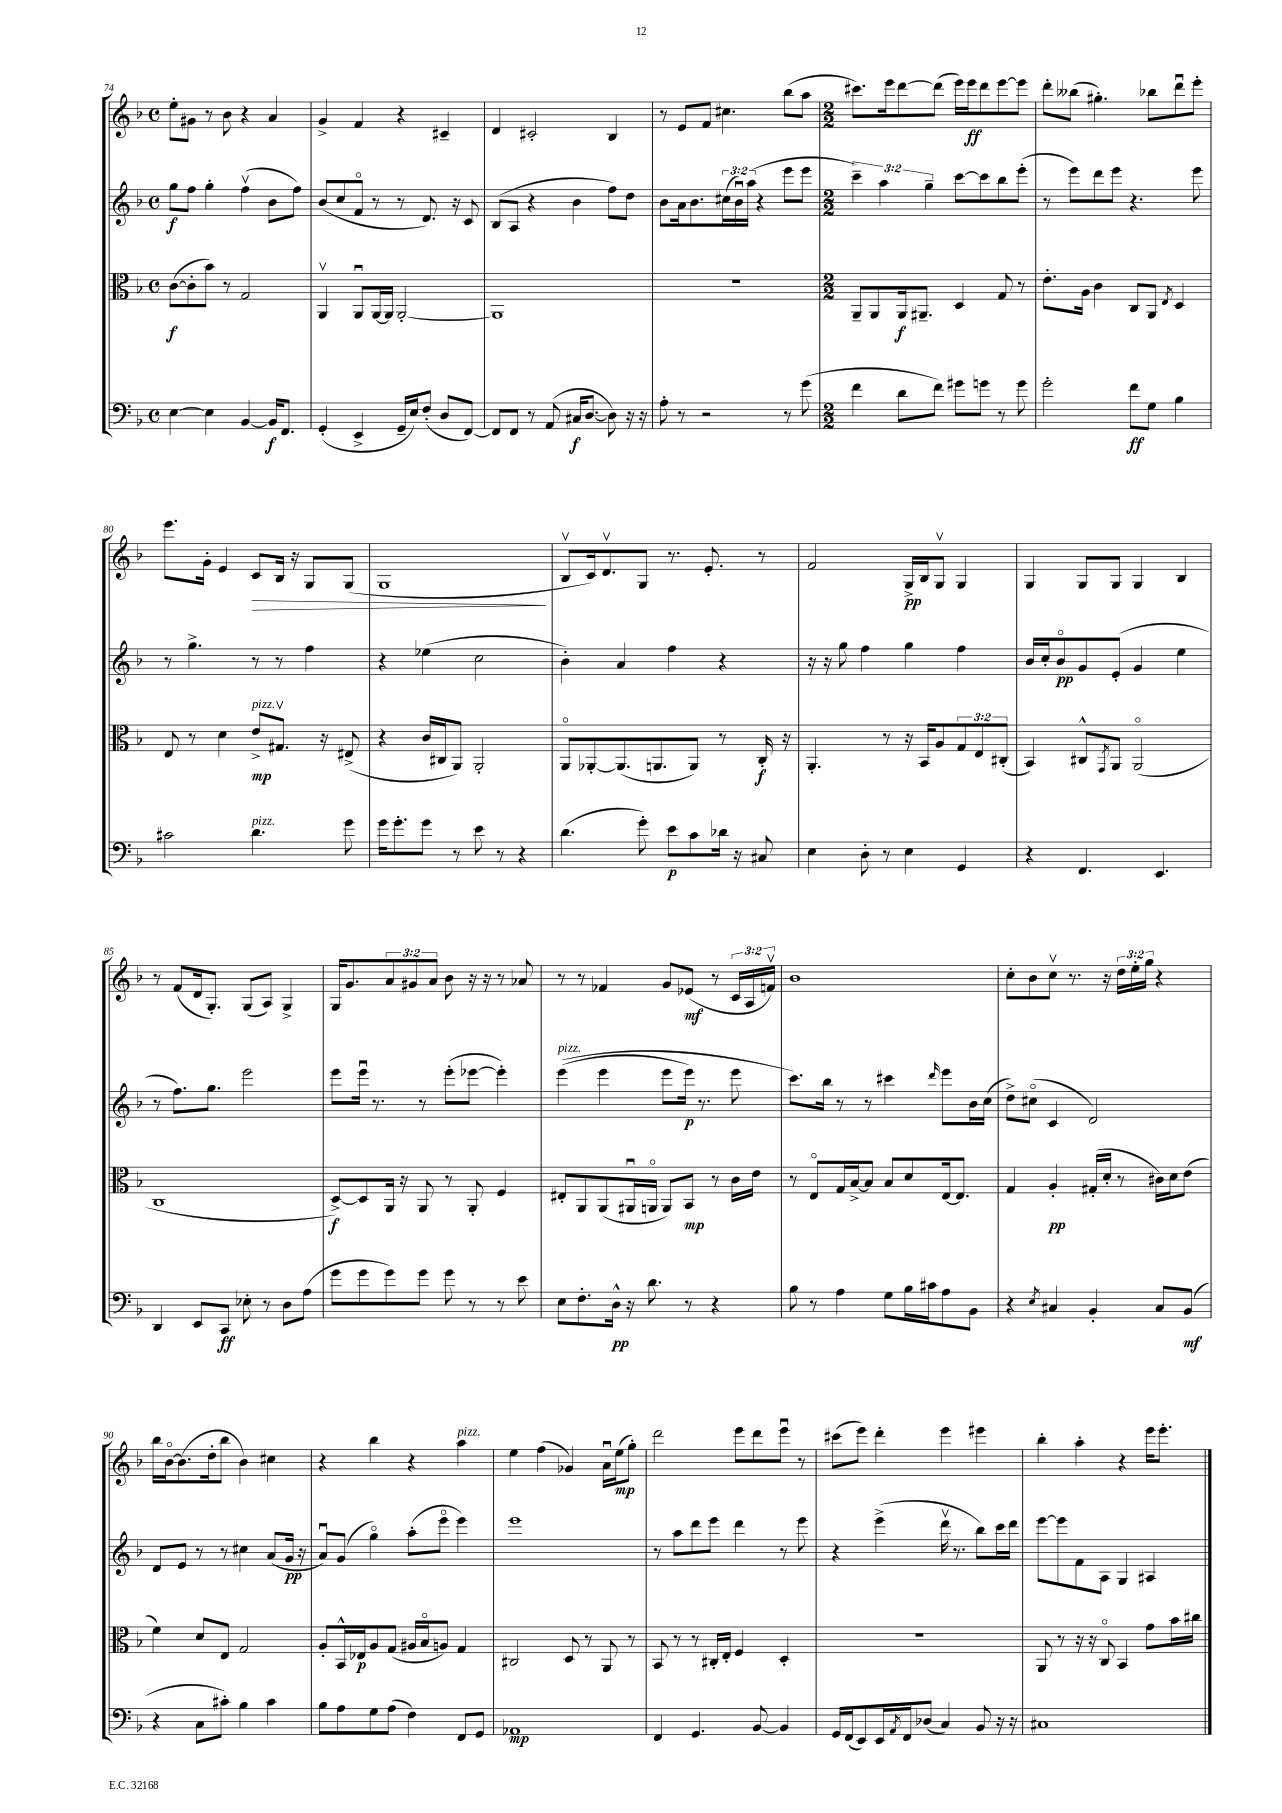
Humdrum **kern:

**kern	**dynam	**kern	**dynam	**kern	**dynam	**kern	**dynam
*part4	*part4	*part3	*part3	*part2	*part2	*part1	*part1
*staff4	*staff4	*staff3	*staff3	*staff2	*staff2	*staff1	*staff1
*clefF4	*	*clefC3	*	*clefG2	*	*clefG2	*
*k[b-]	*	*k[b-]	*	*k[b-]	*	*k[b-]	*
*M4/4	*	*M4/4	*	*M4/4	*	*M4/4	*
*met(c)	*	*met(c)	*	*met(c)	*	*met(c)	*
=74	=74	=74	=74	=74	=74	=74	=74
[4E\	.	([8c\L	f	8gg\L	f	8ee'\L	.
.	.	8c'\]	.	8ff\J	.	8g#X\J	.
4E\]	.	8b-\J)	.	4gg'\	.	8r	.
.	.	8r	.	.	.	8b-\	.
[4BB-/	.	2G/	.	(4ffv\	.	4r	.
16BB-/KL]	f	.	.	8b-\L	.	4a/	.
8.FF/J	.	.	.	.	.	.	.
.	.	.	.	8ff\J)	.	.	.
=75	=75	=75	=75	=75	=75	=75	=75
(4GG'/	.	4AAv/	.	(8b-/L	.	4g^/	.
.	.	.	.	8cc/	.	.	.
4EE^/	.	8AAu/L	.	8f/J	.	4f/	.
.	.	[16AA/L	.	8r	.	.	.
.	.	16AA/JJ]	.	.	.	.	.
16GG~/LL	.	[2AA'/	.	8r	.	4r	.
16E/J)	.	.	.	.	.	.	.
(8F'/J	.	.	.	8.d/)	.	.	.
8D/L	.	.	.	.	.	4c#X~/	.
.	.	.	.	16r	.	.	.
[8FF/J)	.	.	.	8c/	.	.	.
=76	=76	=76	=76	=76	=76	=76	=76
8FF/L]	.	1AA]	.	(8B-/L	.	4d/	.
8FF/J	.	.	.	8A/J	.	.	.
8r	.	.	.	4r	.	2c#X'/	.
(8AA/	.	.	.	.	.	.	.
16C#X/KL	f	.	.	4b-\	.	.	.
[8.D/J	.	.	.	.	.	.	.
8D\])	.	.	.	8ff\L)	.	4B-/	.
16r	.	.	.	8dd\J	.	.	.
16r	.	.	.	.	.	.	.
=77	=77	=77	=77	=77	=77	=77	=77
8A'\	.	1r	.	8b-\L	.	8r	.
8r	.	.	.	16a\k	.	8e/L	.
.	.	.	.	8.b-\	.	.	.
2r	.	.	.	.	.	8f/J	.
.	.	.	.	(24cc#X\L	.	4.cc#X\	.
.	.	.	.	24b-u\)	.	.	.
.	.	.	.	(24aa\JJ	.	.	.
.	.	.	.	4r	.	.	.
8r	.	.	.	8eee\L	.	(8bb-\L	.
(8g\	.	.	.	8eee\J	.	8aa\J	.
=78	=78	=78	=78	=78	=78	=78	=78
*M2/2	*	*M2/2	*	*M2/2	*	*M2/2	*
4f\	.	8AA~/L	.	6ccc~\)	.	8.ccc#X\L)	.
.	.	8AA/	.	.	.	.	.
.	.	.	.	6aa\	.	.	.
.	.	.	.	.	.	16eee\k	.
8d\L	.	16AA/k	f	.	.	[8ddd\	.
.	.	8.AA#X~/J	.	.	.	.	.
.	.	.	.	6gg~\	.	.	.
8f\J)	.	.	.	.	.	(8ddd\J]	.
8g#X\L	.	4D/	.	[8ccc\L	.	16eee\LL)	.
.	.	.	.	.	.	16eee\J	ff
8gn\J	.	.	.	8ccc\]	.	8ddd\	.
8r	.	8G/	.	8bb-\	.	[8eee\	.
8g\	.	8r	.	(8eee'\J	.	8eee\J]	.
=79	=79	=79	=79	=79	=79	=79	=79
2g'\	.	8.e'\L	.	8r	.	8ddd'\L	.
.	.	.	.	8eee\L)	.	(8bb--X\J	.
.	.	16A\Jk	.	.	.	.	.
.	.	4c\	.	8ddd\	.	4.gg#X'\)	.
.	.	.	.	8eee\J	.	.	.
8f\L	ff	8C/L	.	4.r	.	.	.
8G\J	.	8AA/J	.	.	.	8bb-X\L	.
.	.	8qE/	.	.	.	.	.
4B-\	.	4D/	.	.	.	8dddu\	.
.	.	.	.	8eee\	.	8eee'\J	.
!!LO:LB:g=z
=80	=80	=80	=80	=80	=80	=80	=80
2c#X\	.	8E/	.	8r	.	8.eee\L	.
.	.	8r	.	4.gg^\	.	.	.
.	.	.	.	.	.	16g'\Jk	.
.	.	4d\	.	.	.	4e/	.
!	!	!LO:TX:a:i:t=pizz.	!	!	!	!	!
!LO:TX:a:i:t=pizz.	!	!	!	!	!	!	!
!	!	!	!	!	!	!	!LO:HP:b
4.d\	.	8e^/L	mp	8r	.	8c/L	>
.	.	8.G#Xv/J	.	8r	.	16B-/Jk	.
.	.	.	.	.	.	16r	.
.	.	.	.	4ff\	.	8G/L	.
.	.	16r	.	.	.	.	.
8g\	.	(8E#X^/	.	.	.	(8G/J	.
=81	=81	=81	=81	=81	=81	=81	=81
16g\KL	.	4r	.	4r	.	1G	.
8.g'\	.	.	.	.	.	.	.
8g\J	.	16c/LL	.	(4ee-X\	.	.	.
.	.	16C#X/J	.	.	.	.	.
8r	.	8AA/J)	.	.	.	.	.
8e\	.	2AA'/	.	2cc\	.	.	.
8r	.	.	.	.	.	.	.
4r	.	.	.	.	.	.	.
.	.	.	.	.	.	.	]
=82	=82	=82	=82	=82	=82	=82	=82
(4.d\	.	8AA/L	.	4b-'\)	.	8B-v/L	.
.	.	[8AA-X'/	.	.	.	16c/k)	.
.	.	.	.	.	.	8.dv/	.
.	.	(8.AA-/]	.	4a/	.	.	.
8g'\)	.	.	.	.	.	8G/J	.
.	.	8.AAn/	.	.	.	.	.
8e\L	p	.	.	4ff\	.	8.r	.
8c\	.	8AA/J)	.	.	.	.	.
.	.	.	.	.	.	8.e'/	.
16d-X\Jk	.	8r	.	4r	.	.	.
16r	.	.	.	.	.	.	.
8C#X/	.	16C'/	f	.	.	8r	.
.	.	16r	.	.	.	.	.
=83	=83	=83	=83	=83	=83	=83	=83
4E\	.	4.AA'/	.	16r	.	2f/	.
.	.	.	.	16r	.	.	.
.	.	.	.	8gg\	.	.	.
8D'\	.	.	.	4ff\	.	.	.
8r	.	8r	.	.	.	.	.
4E\	.	16r	.	4gg\	.	16G^/LL	pp
.	.	16BB-/KL	.	.	.	16B-/J	.
.	.	8A/	.	.	.	8Gv/J	.
4GG/	.	12G/	.	4ff\	.	4G/	.
.	.	12E/	.	.	.	.	.
.	.	(12C#X'/J	.	.	.	.	.
=84	=84	=84	=84	=84	=84	=84	=84
4r	.	4BB-/)	.	16b-/LL	.	4G/	.
.	.	.	.	16cc'/J	.	.	.
.	.	.	.	8b-/	pp	.	.
4.FF/	.	8C#X^^/L	.	8g/	.	8G/L	.
.	.	8qGG/	.	.	.	.	.
.	.	8AA/J	.	(8e'/J	.	8G/J	.
.	.	(2AA/	.	4g/	.	4G/	.
4.EE/	.	.	.	.	.	.	.
.	.	.	.	4ee\	.	4B-/	.
!!LO:LB:g=z
=85	=85	=85	=85	=85	=85	=85	=85
4DD/	.	1C	.	8r	.	8r	.
.	.	.	.	8.ff\L)	.	(8f/L	.
8EE/L	.	.	.	.	.	16d/k	.
.	.	.	.	8.gg\J	.	8.G'/J)	.
8CC/J	ff	.	.	.	.	.	.
8E-X'\	.	.	.	2eee\	.	(8G/L	.
8r	.	.	.	.	.	8A/J)	.
8D\L	.	.	.	.	.	4G^/	.
(8A\J	.	.	.	.	.	.	.
=86	=86	=86	=86	=86	=86	=86	=86
8g\L	.	[8D^/L)	f	8eee\L	.	16G/KL	.
.	.	.	.	.	.	8.g/	.
8g\	.	8D/]	.	16eeeu\Jk	.	.	.
.	.	.	.	8.r	.	.	.
8g\)	.	16AA/Jk	.	.	.	12a/	.
.	.	16r	.	.	.	.	.
.	.	.	.	.	.	12g#X/	.
8g\J	.	8AA/	.	8r	.	.	.
.	.	.	.	.	.	12a/J	.
8g\	.	8r	.	(8eee'\L	.	8b-\	.
8r	.	8AA'/	.	[8eee-X\J	.	16r	.
.	.	.	.	.	.	16r	.
8r	.	4F/	.	4eee-'\])	.	8r	.
8e\	.	.	.	.	.	8a-X/	.
=87	=87	=87	=87	=87	=87	=87	=87
!	!	!	!	!LO:TX:a:i:t=pizz.	!	!	!
8E\L	.	8E#X'/L	.	((4eee\	.	8r	.
8.F'\	.	8AA/	.	.	.	8r	.
.	.	(8AA/	.	4eee\	.	4f-X/	.
16D^^\Jk	pp	.	.	.	.	.	.
16r	.	16AA#Xu/L	.	.	.	.	.
8.d\	.	16AAn/JJ	.	.	.	.	.
.	.	8AA/L)	.	8eee\L	.	8g/L	.
8r	.	8BB-/J	mp	16eee\Jk)	p	(8e-X/J	mf
.	.	.	.	8.r	.	.	.
4r	.	8r	.	.	.	8r	.
.	.	16c\LL	.	8eee\	.	24c/LL	.
.	.	.	.	.	.	24A/	.
.	.	16e\JJ	.	.	.	.	.
.	.	.	.	.	.	24fnv/JJ)	.
=88	=88	=88	=88	=88	=88	=88	=88
8B-\	.	8r	.	8.ccc\L)	.	1b-	.
8r	.	8E/L	.	.	.	.	.
.	.	.	.	16bb-\Jk	.	.	.
4A\	.	16G/L	.	8r	.	.	.
.	.	[16B-^/J	.	.	.	.	.
.	.	8B-/J]	.	8r	.	.	.
8G\L	.	8B-/L	.	4ccc#X\	.	.	.
16B-\L	.	8d/	.	.	.	.	.
16c#X\J	.	.	.	.	.	.	.
.	.	.	.	16qqddd/	.	.	.
8A\	.	[16E/k	.	8eee\L	.	.	.
.	.	8.E/J]	.	.	.	.	.
8BB-\J	.	.	.	16b-\L	.	.	.
.	.	.	.	(16cc\JJ	.	.	.
=89	=89	=89	=89	=89	=89	=89	=89
4r	.	4G/	.	8dd^\L)	.	8cc'\L	.
.	.	.	.	(8cc#X\J	.	8b-\	.
8qE/	.	.	.	.	.	.	.
4C#X/	.	4A'/	pp	4c/	.	8ccv\J	.
.	.	.	.	.	.	8.r	.
4BB-'/	.	(16G#X'/LL	.	2d/)	.	.	.
.	.	16d'/JJ	.	.	.	16r	.
.	.	8r	.	.	.	24dd\LL	.
.	.	.	.	.	.	24ee'\	.
.	.	.	.	.	.	24gg\JJ	.
8C#/L	.	16c#X\LL)	.	.	.	4r	.
.	.	16d\J	.	.	.	.	.
(8BB-/J	mf	(8e\J	.	.	.	.	.
!!LO:LB:g=z
=90	=90	=90	=90	=90	=90	=90	=90
4r	.	4f\)	.	8d/L	.	16bb-\LL	.
.	.	.	.	.	.	[16b-\J	.
.	.	.	.	8e/J	.	(8.b-\]	.
8C\L	.	8d/L	.	8r	.	.	.
.	.	.	.	.	.	16dd'\k	.
8c#X'\J)	.	8E/J	.	8r	.	8bb-\J	.
4B-\	.	2G/	.	4cc#X\	.	4b-\)	.
4c#\	.	.	.	(8a/L	.	4cc#X\	.
.	.	.	.	16g/Jk	pp	.	.
.	.	.	.	16r	.	.	.
=91	=91	=91	=91	=91	=91	=91	=91
8B-\L	.	8A'/L	.	8au/L)	.	4r	.
8A\	.	16BB-^^/L	.	(8g/J	.	.	.
.	.	16E-X/J	p	.	.	.	.
8G\	.	8A/	.	4gg\)	.	4bb-\	.
(8A\J	.	(8G/J	.	.	.	.	.
4F\)	.	16A#X/LL	.	(8aa'\L	.	4r	.
.	.	16B-/J	.	.	.	.	.
.	.	8An/J)	.	8eee\J	.	.	.
!	!	!	!	!	!	!LO:TX:a:i:t=pizz.	!
8FF/L	.	4G/	.	4eee\)	.	4aa\	.
8GG/J	.	.	.	.	.	.	.
=92	=92	=92	=92	=92	=92	=92	=92
1AA-X	mp	2C#X/	.	1eee	.	4ee\	.
.	.	.	.	.	.	(4ff\	.
.	.	8D/	.	.	.	4g-X/)	.
.	.	8r	.	.	.	.	.
.	.	8AA/	.	.	.	16au\LL	.
.	.	.	.	.	.	(16ee\J	mp
.	.	8r	.	.	.	8gg'\J)	.
=93	=93	=93	=93	=93	=93	=93	=93
4FF/	.	8BB-/	.	8r	.	2ddd\	.
.	.	8r	.	8aa\L	.	.	.
4.GG/	.	8r	.	8ddd\	.	.	.
.	.	16C#X'/LL	.	8eee\J	.	.	.
.	.	16E'/JJ	.	.	.	.	.
.	.	4F/	.	4ddd\	.	8eee\L	.
[8BB-/	.	.	.	.	.	8ddd\	.
4BB-/]	.	4D'/	.	8r	.	8eeeu\J	.
.	.	.	.	8eee\	.	8r	.
=94	=94	=94	=94	=94	=94	=94	=94
16GG/LL	.	1r	.	4r	.	(8ccc#X\L	.
(16FF/J	.	.	.	.	.	.	.
8EE/)	.	.	.	.	.	8eee\J)	.
16EE/L	.	.	.	(4eee^\	.	4ddd'\	.
8qAA/	.	.	.	.	.	.	.
16FF/J	.	.	.	.	.	.	.
(8D-X/J	.	.	.	.	.	.	.
4C/)	.	.	.	16dddv\	.	4eee\	.
.	.	.	.	8.r	.	.	.
8BB-/	.	.	.	8bb-\L)	.	4eee#X\	.
16r	.	.	.	16ccc\L	.	.	.
16r	.	.	.	16ddd\JJ	.	.	.
=95	=95	=95	=95	=95	=95	=95	=95
1C#X	.	8AA/	.	[8eee\L	.	4bb-'\	.
.	.	8r	.	8eee\]	.	.	.
.	.	16r	.	8f\	.	4aa'\	.
.	.	16r	.	.	.	.	.
.	.	8C/	.	8A\J	.	.	.
.	.	4BB-/	.	4G/	.	4r	.
.	.	8g\L	.	4A#X/	.	16eee\KL	.
.	.	.	.	.	.	8.eee'\J	.
.	.	16b-\L	.	.	.	.	.
.	.	16cc#X\JJ	.	.	.	.	.
==	==	==	==	==	==	==	==
*-	*-	*-	*-	*-	*-	*-	*-
